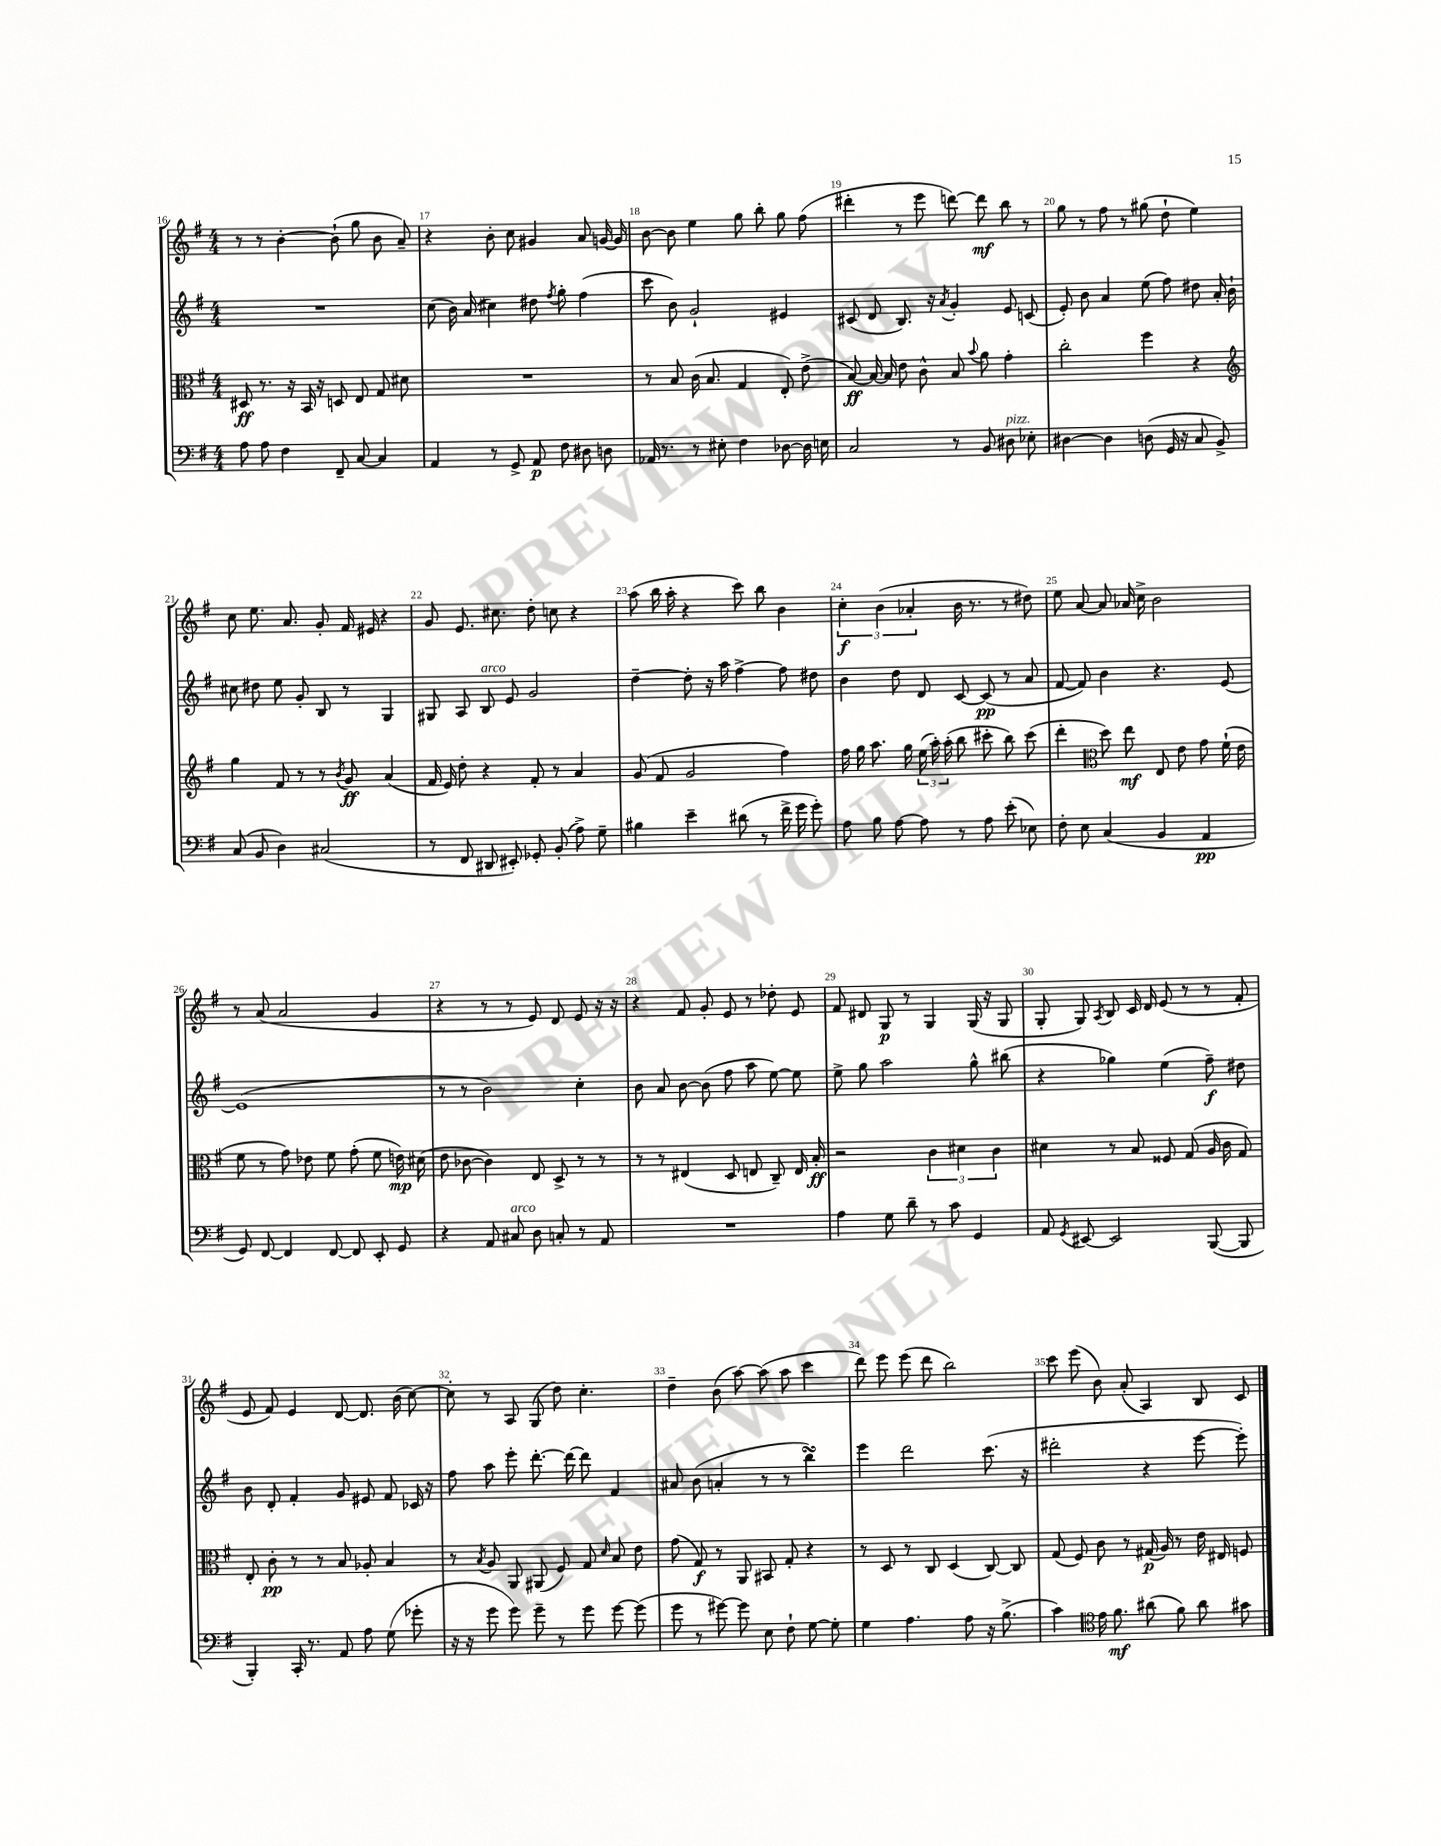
<<
\new StaffGroup <<
\new Staff = "s0" {
    \clef treble \key g \major \numericTimeSignature \time 4/4
    \autoBeamOff r8 r8 b'4~-. b'8-!( g''8 b'8 a'8--) |
    r4 b'8-. c''8 gis'4 a'8 g'16~ g'16 |
    b'8~ b'8 e''4 g''8 b''8-. g''8 fis''8( |
    dis'''4-. r8 e'''8 d'''8~) d'''8\mf b''8 r8 |
    g''8 r8 fis''8 r8 gis''8( d''8-! e''4) |
    c''8 e''8. a'8. g'8-. fis'16 eis'16 r4 |
    g'8 e'8. cis''8. d''8-. c''8 r4 |
    a''8( b''16 a''16-. r4 c'''8) b''8 b'4 |
    \tuplet 3/2 { c''4-.\f b'4( aes'4-. } b'16 r8. r8 dis''8) |
    e''8 a'8~ a'8 aes'16 c''16-> b'2 |
    r8 a'8( a'2 g'4 |
    r4 r8 r8 e'8) d'8 e'8 r16 r16 |
    r4 fis'8 g'8-. e'8 r8 des''8-. e'8 |
    fis'8 dis'8 g8\p r8 g4 g16( r16 g8 |
    g8-. g8) \acciaccatura { a8 } b8 c'16 d'16 e'8( r8 r8 fis'8-. |
    e'8 fis'8) e'4 d'8~ d'8. b'16( c''8~) |
    c''8-. r8 a8 g8( d''8) c''4.-. |
    d''4-- b'8( a''8~) a''8( a''8 c'''4 |
    d'''8) e'''8 e'''8( d'''8 b''2) |
    c'''8 e'''8( b'8) a'8-.( a4) b8 c'8 \bar "|." |
}
\new Staff = "s1" {
    \clef treble \key g \major \numericTimeSignature \time 4/4
    \autoBeamOff R1 |
    c''8( b'16) a'16( cis''4) dis''8 \acciaccatura { fis''8 } g''8-. fis''4( |
    c'''8 b'8) g'2-! eis'4 |
    cis'8( d'8 b8.) r16 \acciaccatura { a'8 } g'4-. e'8 c'8( |
    e'8-.) b'8 a'4 e''8( fis''8) dis''8 a'16-. b'16-! |
    cis''8 dis''8 e''8 g'8-. b8 r8 g4 |
    gis8 a8 b8^\markup { \italic "arco" } e'8 g'2 |
    d''4~-- d''8-. r16 a''16 fis''4~-> fis''8 dis''8 |
    b'4 d''8 d'8 c'8~ c'8\pp( r8 a'8 |
    fis'8~ fis'8) b'4 r4. e'8~ |
    e'1( |
    r8 r8 b'2) c''4-. |
    b'8 a'8 b'8~ b'8( fis''8 a''8 e''8~) e''8 |
    e''8-> g''8 a''2 g''8-^ bis''8( |
    r4 ges''4) e''4( fis''8--\f) dis''8 |
    b'8 d'8-. fis'4-. g'8 eis'8 fis'8 ces'16 r16 |
    fis''8 a''8 e'''8-. d'''8.~-. d'''16~ d'''8 fis'4 |
    ais'8 b'8( a'4-. r8 r8 b''4\turn) |
    e'''4 d'''2 c'''8.( r16 |
    dis'''2-. r4 e'''8~ e'''8-.) \bar "|." |
}
\new Staff = "s2" {
    \clef alto \key g \major \numericTimeSignature \time 4/4
    \autoBeamOff dis8\ff r8. r16 b,16 r16 d8 e8 g8 dis'8 |
    R1 |
    r8 b8 c'16( b8. g4 e8-.) e'8->( |
    b8~\ff) b16~ b16 e'8 c'8-^ b8 \appoggiatura { b'8 } a'8 g'4-. |
    c''2-. fis''4 r4 |
    \clef treble g''4 fis'8 r8 r8 \acciaccatura { b'8 } g'8\ff a'4( |
    fis'16 e'16) d''8-. r4 fis'8-. r8 a'4 |
    g'8( fis'8 g'2 fis''4) |
    fis''16 g''16 a''8. g''16 \tuplet 3/2 { e''16( a''16-.) a''16-.( } b''8 cis'''8-. b''8) cis'''8( |
    d'''4-. \clef alto d''8) e''8\mf e8 e'8 g'8 fis'16-!( e'16 |
    fis'8 r8 g'8) ees'8 fis'8 g'8-.( fis'8 e'16\mp) dis'16( |
    e'8 ces'8~ ces'4) e8 d8-> r8 r8 |
    r8 r8 eis4( d8 e8 c8--) e16 b16-.\ff |
    r2 \tuplet 3/2 { c'4 dis'4 c'4 } |
    dis'4 r8 b8 fisis8 g8( a16 c'16 g8) |
    e8-. c'8-.\pp r8 r8 b8 aes8-. b4 |
    r8 \acciaccatura { b8 } a8 a,8 ais,8( fis8) g8 \grace { d'16 } b8 e'8 |
    g'8( g8\f) r8 a,8 bis,8 g8-. r4 |
    r8 d8 r8 c8 d4( c8~) c8 |
    g8( fis8) c'8 r8 gis16\p( a16) r8 e'16 eis16 f8 \bar "|." |
}
\new Staff = "s3" {
    \clef bass \key g \major \numericTimeSignature \time 4/4
    \autoBeamOff a8 a8 fis4 fis,8-- c8~ c4 |
    a,4 r8 g,8-> a,8\p fis8 dis8 d8 |
    aes,16 r8. r8 eis8-. fis4 des8~ des16 e16 |
    c2 r8 b,8 dis8^\markup { \italic "pizz." } ees8-. |
    dis4~ dis4 d8( g,16 r16 c8 b,8->) |
    c8( b,8 d4) cis2( |
    r8 fis,8 dis,8 eis,8-.) ges,8-. b,8-.( a8->) g8-- |
    bis4 e'4-- dis'8( r8 fis'16-> g'16 g'8-.) |
    a8 b8 a8~ a8 r8 a8 e'8-.( ees8) |
    fis8-. e8 c4( b,4 a,4\pp |
    g,8) fis,8~ fis,4 fis,8~ fis,8 e,8-. g,8 |
    r4 a,8 cis8^\markup { \italic "arco" } d8 c8-. r8 a,8 |
    R1 |
    a4 g8 d'8-- r8 c'8 g,4 |
    a,8 \acciaccatura { g,8 } eis,8~ eis,2 b,,8~( b,,8 |
    b,,4-.) c,16-. r8. a,8 a8 g8( ges'8-. |
    r16 r16 g'8 g'8) g'8-- r8 g'8 g'8~ g'8( |
    g'8 r8 gis'8~) gis'8 e8 fis8-! g8~ g8-. |
    g4 a4. a8 r16 b8.->( |
    c'4) \clef tenor e'16 fis'8.\mf ais'8( fis'8) ais'8 gis'8 \bar "|." |
}
>>
>>
\layout { \context { \Score currentBarNumber = #16 \override BarNumber.break-visibility = ##(#f #t #t) barNumberVisibility = #all-bar-numbers-visible } }
